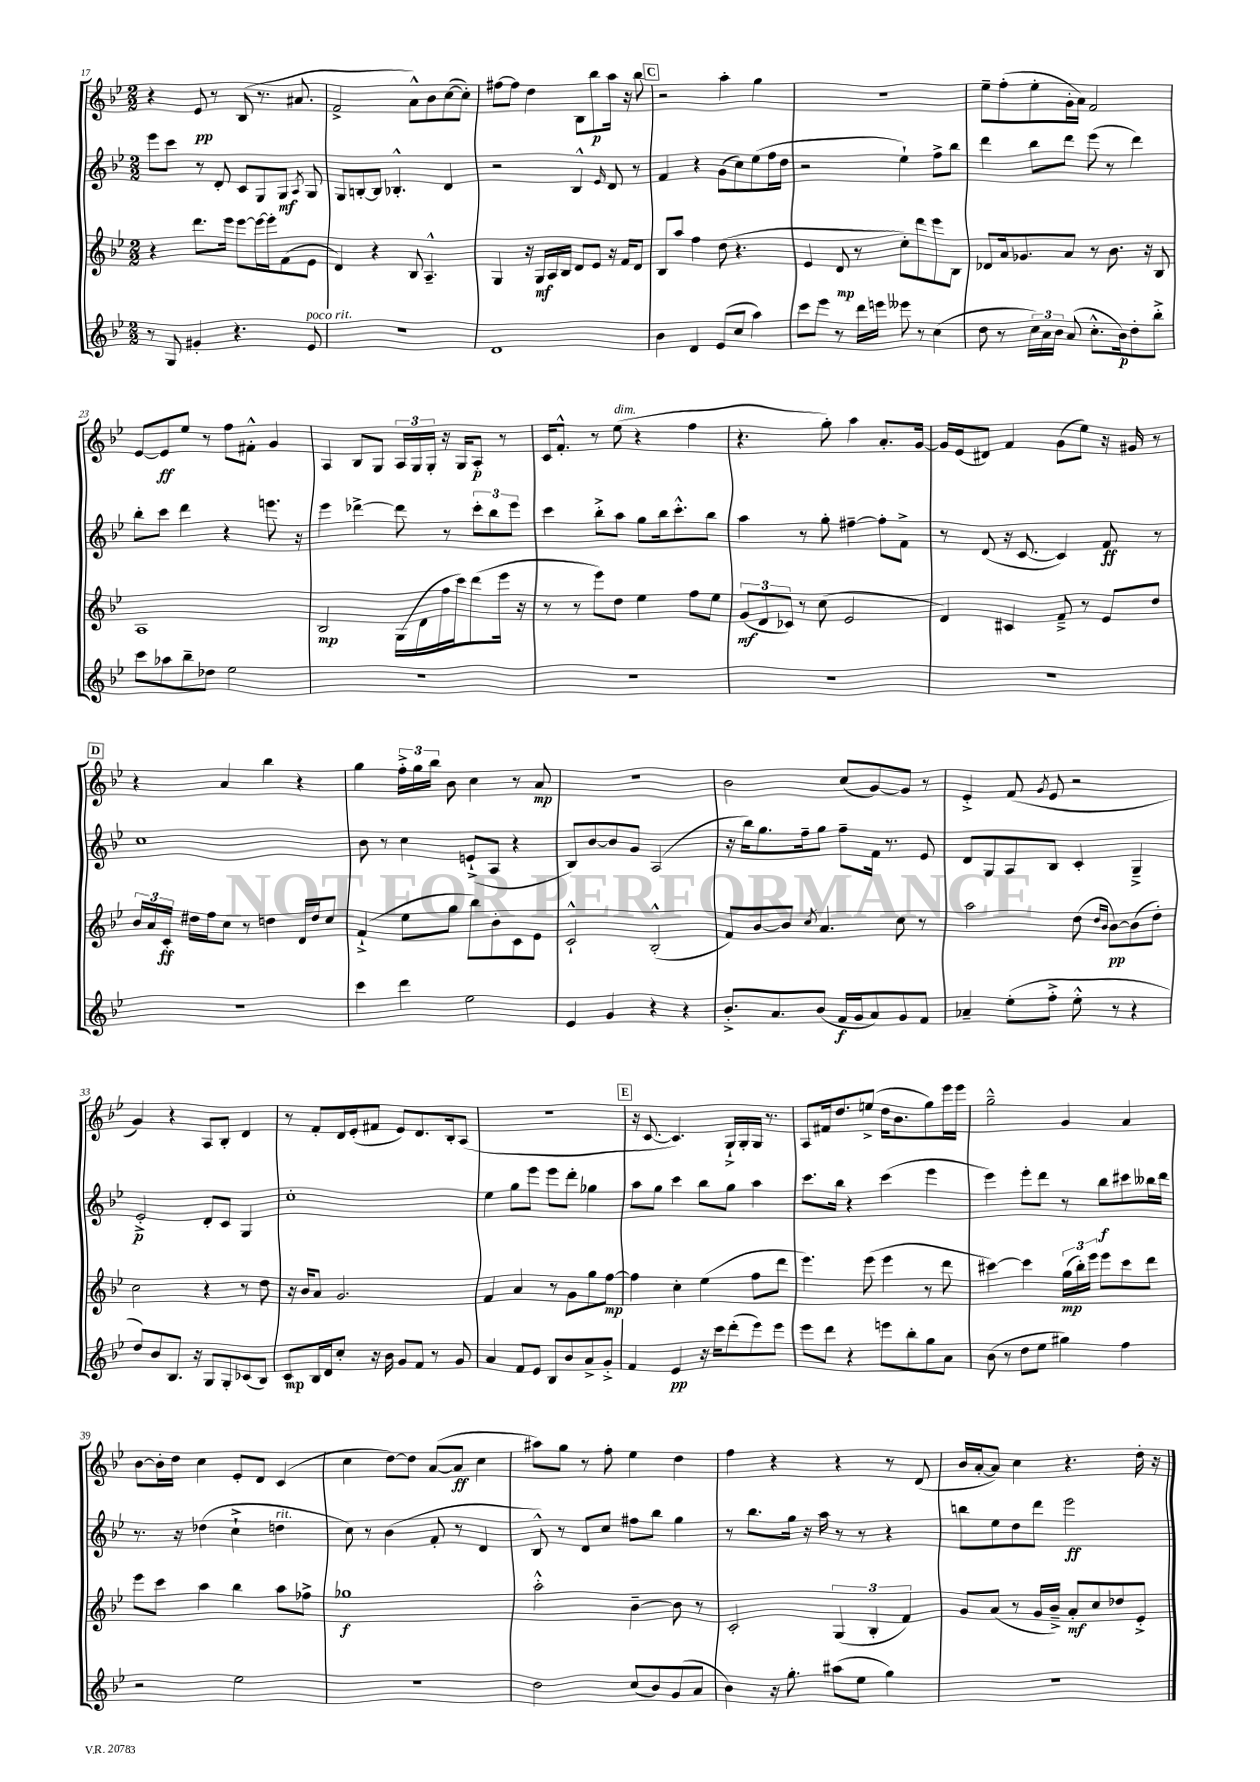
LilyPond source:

<<
\new StaffGroup <<
\new Staff = "s0" {
    \clef treble \key bes \major \numericTimeSignature \time 2/2
    \autoBeamOff r4 ees'8\pp r8 bes8( r8. ais'8. |
    f'2-> a'8[-^) bes'8 c''8~( c''8]-.) |
    fis''8[~ fis''8] d''4 bes8[ bes''8\p a''16] r16 bes''8 |
    \mark \markup { \box "C" } r2 a''4-. g''4 |
    r1 |
    ees''8[-- f''8-.( ees''8-. g'16-. a'16]) f'2 |
    ees'8[~ ees'8\ff ees''8] r8 f''8[ fis'8]-.-^ g'4 |
    a4 bes8[ g8] \tuplet 3/2 { a16[ g16 g16]-. } r16 g16[ a8]-.\p r8 |
    c'16[ f'8.]-.-^ r8 ees''8^\markup { \italic "dim." }( r4 f''4 |
    r4. g''8-.) a''4 a'8.[-. g'16]~ |
    g'16[ ees'16( dis'8]) f'4 g'8[( ees''8]) r16 gis'16 r8 |
    \mark \markup { \box "D" } r4 a'4 bes''4 r4 |
    g''4 \tuplet 3/2 { f''16[-.-> g''16 bes''16] } bes'8 c''4 r8 a'8\mp |
    r1 |
    bes'2 c''8[( g'8~) g'8] r8 |
    ees'4-.-> f'8( \acciaccatura { g'8 } ees'8 r2 |
    g'4) r4 a8[ bes8]-. d'4 |
    r8 f'8[-. d'16 ees'16-.( fis'8] ees'8[) d'8. bes16-. a8]( |
    R1 |
    \mark \markup { \box "E" } r16 c'8.~ c'4.) g16[-!-> g16-. g16] r8. |
    a8[ fis'16 d''8. e''8]->( d''16[ bes'8. g''8) ees'''16 ees'''16] |
    g''2---^ g'4 a'4 |
    bes'8[~ bes'16-. d''16] c''4 ees'8[-. d'8] c'4( |
    c''4 d''8[~) d''8] a'8[~( a'8]\ff c''4 |
    ais''8[) g''8] r8 f''8-. ees''4 d''4 |
    f''4 r4 r4 r8 d'8( |
    bes'16[ a'16~-. a'8]) c''4 r4. d''16-. r16 \bar "|." |
}
\new Staff = "s1" {
    \clef treble \key bes \major \numericTimeSignature \time 2/2
    \autoBeamOff ees'''8[ c'''8] r8 d'8-. c'8[ g8 g8]\mf \acciaccatura { a8 } g8 |
    g8[ b8~-. b8] bes4.-.-^ d'4 |
    r2 bes4-^ \grace { ees'16 } d'8 r8 |
    \mark \markup { \box "C" } f'4 r4 g'8[( c''8) ees''8( f''16 d''16] |
    r2 ees''4-!) f''8[-> bes''8] |
    d'''4 bes''8[ d'''8] ees'''8( r8 d'''4) |
    bes''8[-. c'''8] d'''4 r4 e'''8. r16 |
    ees'''4 des'''4~-> des'''8 r8 \tuplet 3/2 { c'''8[-. bes''8 ees'''8] } |
    c'''4 bes''8[-.-> a''8] g''8[ bes''16 c'''8.-.-^ bes''8] |
    a''4 r8 g''8-. fis''4~-- fis''8[-. f'8]-> |
    r8 d'8( r16 c'8.~ c'4) f'8\ff r8 |
    \mark \markup { \box "D" } c''1 |
    bes'8 r8 c''4 e'8[-!->( a8] r4 |
    bes8[) bes'8~ bes'8 g'8] a2( |
    r16 bes''16[) g''8. f''16-- g''8] f''8[-- f'16] r8. ees'8 |
    d'8[ g8 a8 bes8] c'4-. g4---> |
    ees'2-.->\p d'8[-. c'8] g4 |
    c''1-. |
    ees''4 g''8[ ees'''8] ees'''8[ d'''8]-. ges''4 |
    \mark \markup { \box "E" } a''8[ g''8] c'''4 bes''8[ g''8] a''4 |
    c'''8.[ bes''16] r4 c'''4( ees'''4 |
    ees'''4) ees'''8[-. d'''8] r8 bes''8[\f cis'''8 beses''16 d'''16] |
    r8. r16 des''4( c''4-!-> d''4^\markup { \italic "rit." } |
    c''8) r8 bes'4( f'8-. r8 d'4 |
    bes8-^) r8 d'8[ c''8] fis''8[ bes''8] g''4 |
    r8 bes''8.[ g''16] r16 a''16 r8 r8 r4 |
    b''8[ ees''8 d''8 d'''8] ees'''2\ff \bar "|." |
}
\new Staff = "s2" {
    \clef treble \key bes \major \numericTimeSignature \time 2/2
    \autoBeamOff r4 d'''8.[ ees'''16] ees'''8[~ ees'''16~ ees'''16-. f'8( ees'8] |
    d'4) r4 bes8 a4.---^ |
    g4 r16 g16[\mf a16 bes16] d'8[ ees'8] r16 f'16[ d'8] |
    \mark \markup { \box "C" } bes8[ a''8] f''4 d''8( r4. |
    ees'4 d'8\mp r8 c''8[-.) d'''8 ees'''8 bes8] |
    des'8[ a'16 ges'8. a'8] r8 bes'8. r16 bes8 |
    a1 |
    bes2\mp g16[( d'16 f''16 c'''16) d'''8( ees'''16] r16 |
    r8 r8 ees'''8[) d''8] ees''4 f''8[ ees''8] |
    \tuplet 3/2 { g'8[\mf( d'8 ces'8]) } r8 c''8( ees'2 |
    d'4) cis'4 f'8---> r8 ees'8[ d''8] |
    \mark \markup { \box "D" } \tuplet 3/2 { bes'16[ a'16 c'16]-.\ff } dis''16[ f''16 c''8] r8 d''4 d'16[ d''16 c''8] |
    f'4-!->( ees''8[ g''8] bes''8[) bes'8-. c'8 ees'8] |
    c'2-!-^ bes2-.-^( |
    f'8[) bes'8~ bes'8] \acciaccatura { c''8 } a'4. c''8 r8 |
    a''2 d''8( \grace { d''16[ bes'16] } bes'8[~\pp) bes'8( d''8]-.) |
    c''2 r4 r8 d''8 |
    r16 bes'16[ a'8] g'2. |
    f'4 a'4 r8 g'8[ g''8 f''8]~\mp |
    \mark \markup { \box "E" } f''4 c''4-. ees''4( f''8[ d'''8] |
    ees'''4.) ees'''8( ees'''4 r8 d'''8 |
    cis'''4~) cis'''4 \tuplet 3/2 { g''16[\mp( bes''16-.) ees'''16] } ees'''8[ cis'''8 d'''8] |
    ees'''8[ c'''8] a''4 bes''4 a''8[ fes''8]-> |
    ges''1\f |
    a''2-.-^ bes'4~-- bes'8 r8 |
    c'2-. \tuplet 3/2 { g4( bes4-. f'4) } |
    g'8[ a'8]( r8 g'16[ bes'16]--->) a'8[-.\mf c''8 des''8 ees'8]-.-> \bar "|." |
}
\new Staff = "s3" {
    \clef treble \key bes \major \numericTimeSignature \time 2/2
    \autoBeamOff r8 g8 gis'4-. r4. ees'8^\markup { \italic "poco rit." } |
    R1 |
    d'1 |
    \mark \markup { \box "C" } bes'4 d'4 ees'8[( c''8] a''4) |
    c'''8[ ees'''8] r8 d'''16[ e'''16] eeses'''8 r8 c''4( |
    d''8 r8 \tuplet 3/2 { c''16[) a'16 bes'16] } a'8( c''8.[-.-^ bes'16\p) d''8-. bes''8]-.-> |
    c'''8[ aes''8 bes''8-- des''8] ees''2 |
    R1 |
    R1 |
    R1 |
    R1 |
    \mark \markup { \box "D" } r1 |
    c'''4 d'''4 ees''2 |
    ees'4 g'4 r4 r4 |
    bes'8.[-.-> a'8. bes'8]( f'16[\f g'16 a'8) g'8 f'8] |
    aes'4-- ees''8[-.( f''8]-.-> ees''8-.-^ r8 r4 |
    d''8[) bes'8 bes8.] r16 g8[ g8-. ces'8( bes8]) |
    c'8[\mp bes16 d'16 c''8]-. r16 bes'16 g'8[ f'8] r8 g'8 |
    a'4 f'8[ ees'8] bes8[ bes'8 a'8-> g'8]-.-> |
    \mark \markup { \box "E" } f'4 ees'4\pp r16 c'''16[ d'''8-.( ees'''8) ees'''8] |
    ees'''8[ d'''8] r4 e'''8[ bes''8-. g''8 a'8] |
    bes'8( r8 d''8[ ees''8] gis''4) f''4 |
    r2 ees''2 |
    R1 |
    d''2 c''8[( bes'8) g'8( a'8] |
    bes'4) r16 g''8.-. ais''8[( ees''8] g''4) |
    r1 \bar "|." |
}
>>
>>
\layout { \context { \Score currentBarNumber = #17 } }
